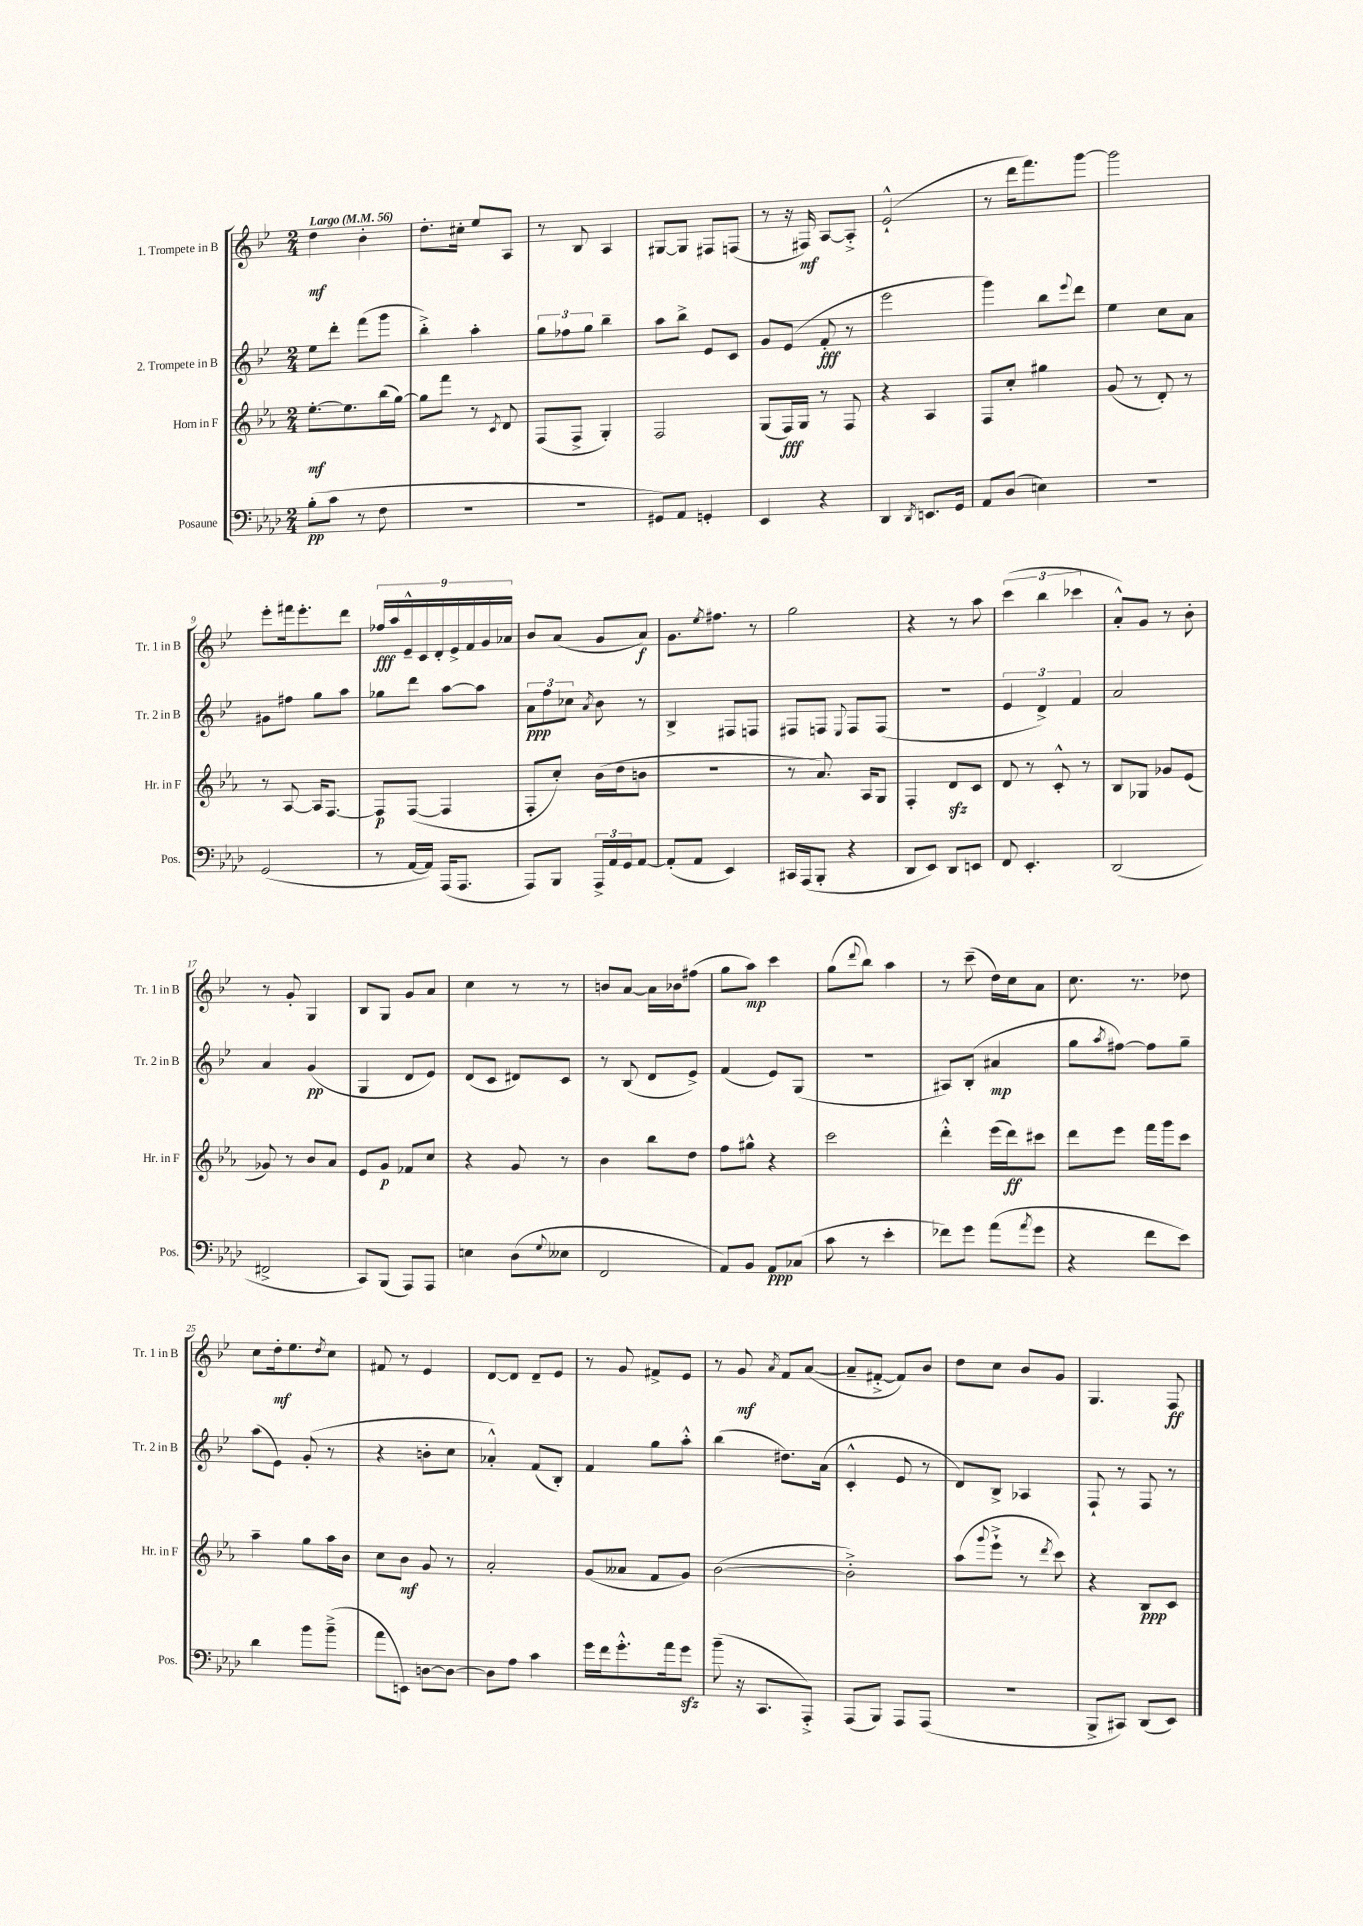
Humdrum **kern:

**kern	**dynam	**kern	**dynam	**kern	**dynam	**kern	**dynam
*part4	*part4	*part3	*part3	*part2	*part2	*part1	*part1
*staff4	*staff4	*staff3	*staff3	*staff2	*staff2	*staff1	*staff1
*I"Posaune	*	*I"Horn in F	*	*I"2. Trompete in B	*	*I"1. Trompete in B	*
*I'Pos.	*	*I'Hr. in F	*	*I'Tr. 2 in B	*	*I'Tr. 1 in B	*
*clefF4	*	*clefG2	*	*clefG2	*	*clefG2	*
*k[b-e-a-d-]	*	*k[b-e-a-]	*	*k[b-e-]	*	*k[b-e-]	*
*M2/4	*	*M2/4	*	*M2/4	*	*M2/4	*
*MM56	*	*MM56	*	*MM56	*	*MM56	*
=1	=1	=1	=1	=1	=1	=1	=1
!	!	!	!	!	!	!LO:TX:a:B:t=Largo	!
(8B-'\L	pp	[8.ee-'\L	mf	8ee-\L	.	4dd\	mf
8c\J	.	.	.	8ddd'\J	.	.	.
.	.	8.ee-\]	.	.	.	.	.
8r	.	.	.	(8fff\L	.	4b-'\	.
8F\	.	(16bb-\L	.	8ggg\J	.	.	.
.	.	[16gg\JJ)	.	.	.	.	.
=2	=2	=2	=2	=2	=2	=2	=2
2r	.	8gg\L]	.	4bb-'^\)	.	8.dd'\L	.
.	.	8fff\J	.	.	.	.	.
.	.	.	.	.	.	16cc#X'\Jk	.
.	.	8r	.	4aa'\	.	8ee-/L	.
.	.	8qc/	.	.	.	.	.
.	.	8d/	.	.	.	8A/J	.
=3	=3	=3	=3	=3	=3	=3	=3
2r	.	(8F/L	.	12gg\L	.	8r	.
.	.	.	.	12ff-X\	.	.	.
.	.	8F^/J	.	.	.	8B-/	.
.	.	.	.	12gg\J	.	.	.
.	.	4G'/)	.	4bb-~\	.	4A/	.
=4	=4	=4	=4	=4	=4	=4	=4
8GG#X/L)	.	2F/	.	8aa\L	.	[8G#X/L	.
8AA-/J	.	.	.	8bb-^\J	.	8G#/J]	.
4GGn'/	.	.	.	8e-/L	.	8F#X/L	.
.	.	.	.	8c/J	.	(8Fn/J	.
=5	=5	=5	=5	=5	=5	=5	=5
4EE-/	.	(8G/L	.	8g/L	.	8r	.
.	.	16F/L)	fff	(8e-/J	.	16r	.
.	.	16G/JJ	.	.	.	16F#X/)	mf
4r	.	8r	.	8f'/	fff	[8A/L	.
.	.	8F/	.	8r	.	8A'^/J]	.
=6	=6	=6	=6	=6	=6	=6	=6
4DD-/	.	4r	.	2eee-\	.	(2e-`^^/	.
8qDD-/	.	.	.	.	.	.	.
8.EEn/L	.	4A-/	.	.	.	.	.
16GG/Jk	.	.	.	.	.	.	.
=7	=7	=7	=7	=7	=7	=7	=7
8AA-/L	.	8F/L	.	4ggg\)	.	8r	.
(8D-/J	.	8cc'/J	.	.	.	16ddd\KL	.
.	.	.	.	.	.	8.fff\)	.
4En\)	.	4gg#X\	.	8bb-\L	.	.	.
.	.	.	.	8qqeee-/	.	.	.
.	.	.	.	8ddd\J	.	[8ggg\J	.
=8	=8	=8	=8	=8	=8	=8	=8
2r	.	(8g/	.	4ee-\	.	2ggg\]	.
.	.	8r	.	.	.	.	.
.	.	8d'/)	.	8cc\L	.	.	.
.	.	8r	.	8a\J	.	.	.
!!LO:LB:g=z
=9	=9	=9	=9	=9	=9	=9	=9
(2GG/	.	8r	.	8g#X\L	.	8eee-'\L	.
.	.	[8A-/	.	8ff#X\J	.	16fff#X\k	.
.	.	.	.	.	.	8.eee-'\	.
.	.	16A-/KL]	.	8gg\L	.	.	.
.	.	[8.F/J	.	.	.	.	.
.	.	.	.	8aa\J	.	8ddd\J	.
=10	=10	=10	=10	=10	=10	=10	=10
8r	.	8F/L]	p	8gg-X\L	.	18ff-X/LL	fff
.	.	.	.	.	.	18aa/	.
.	.	.	.	.	.	18e-~^^/	.
[16AA-/LL	.	([8F/J	.	8ddd\J	.	.	.
.	.	.	.	.	.	18c/	.
16AA-/JJ])	.	.	.	.	.	.	.
.	.	.	.	.	.	18d'/	.
(16AAA-/KL	.	4F/]	.	[8aa\L	.	.	.
.	.	.	.	.	.	18e-^/	.
8.AAA-/J	.	.	.	.	.	.	.
.	.	.	.	.	.	18f/	.
.	.	.	.	8aa\J]	.	.	.
.	.	.	.	.	.	18g/	.
.	.	.	.	.	.	18a-X/JJ	.
=11	=11	=11	=11	=11	=11	=11	=11
8AAA-/L)	.	8F'/L	.	12a\L	ppp	8b-/L	.
.	.	.	.	12ff\	.	.	.
8BBB-/J	.	8cc'/J)	.	.	.	(8a/J	.
.	.	.	.	12cc-X\J	.	.	.
.	.	.	.	8qa/	.	.	.
24AAA-^/LL	.	(16b-\LL	.	8b-\	.	8g/L	.
24AA-/	.	.	.	.	.	.	.
.	.	16dd\J	.	.	.	.	.
24GG/J	.	.	.	.	.	.	.
[8AA-/J	.	8bn\J	.	8r	.	8a/J)	f
=12	=12	=12	=12	=12	=12	=12	=12
(8AA-'/L]	.	2r	.	4B-^/	.	8.g\L	.
8AA-/J	.	.	.	.	.	.	.
.	.	.	.	.	.	8qee-/	.
.	.	.	.	.	.	8.ff#X\J	.
4EE-/)	.	.	.	8F#X/L	.	.	.
.	.	.	.	8Fn/J	.	8r	.
=13	=13	=13	=13	=13	=13	=13	=13
16CC#X/LL	.	8r	.	8F#X/L	.	2gg\	.
(16AAA-/J	.	.	.	.	.	.	.
8BBB-'/J	.	8.a-/)	.	8Fn/J	.	.	.
.	.	.	.	8qqE-/	.	.	.
4r	.	.	.	8F/L	.	.	.
.	.	16A-/KL	.	.	.	.	.
.	.	8G/J	.	(8F/J	.	.	.
=14	=14	=14	=14	=14	=14	=14	=14
8DD-/L	.	4F'/	.	2r	.	4r	.
8EE-/J)	.	.	.	.	.	.	.
8DD-/L	.	8dzz/L	.	.	.	8r	.
8EEn/J	.	8c/J	.	.	.	8aa\	.
=15	=15	=15	=15	=15	=15	=15	=15
8FF/	.	8d/	.	6e-/	.	(6ccc\	.
4.EE-'/	.	8r	.	.	.	.	.
.	.	.	.	6d^/)	.	6bb-\	.
.	.	8c'^^/	.	.	.	.	.
.	.	.	.	6f/	.	6ccc-X\	.
.	.	8r	.	.	.	.	.
=16	=16	=16	=16	=16	=16	=16	=16
(2DD-/	.	8B-/L	.	2a/	.	8a'^^/L)	.
.	.	8G-X/J	.	.	.	8g/J	.
.	.	8g-X/L	.	.	.	8r	.
.	.	(8e-/J	.	.	.	8b-'\	.
!!LO:LB:g=z
=17	=17	=17	=17	=17	=17	=17	=17
2FF#X^/	.	8g-X/)	.	4a/	.	8r	.
.	.	8r	.	.	.	8g'/	.
.	.	8b-/L	.	(4g/	pp	4G/	.
.	.	8a-/J	.	.	.	.	.
=18	=18	=18	=18	=18	=18	=18	=18
8CC/L)	.	8e-/L	.	4G/	.	8B-/L	.
(8BBB-/J	.	8g/J	p	.	.	8G/J	.
8AAA-/L)	.	8f-X/L	.	8d/L	.	8g/L	.
8AAA-/J	.	8cc/J	.	8e-/J)	.	8a/J	.
=19	=19	=19	=19	=19	=19	=19	=19
4En\	.	4r	.	(8d/L	.	4cc\	.
.	.	.	.	8c/J	.	.	.
(8D-\L	.	8g/	.	8d#X/L)	.	8r	.
8qqG/	.	.	.	.	.	.	.
8E--X\J	.	8r	.	8c/J	.	8r	.
=20	=20	=20	=20	=20	=20	=20	=20
2FF/	.	4b-\	.	8r	.	8bn/L	.
.	.	.	.	(8B-/	.	[8a/J	.
.	.	8bb-\L	.	8d/L	.	16a\LL]	.
.	.	.	.	.	.	16b-X\J	.
.	.	8dd\J	.	8e-^/J)	.	(8ff#X\J	.
=21	=21	=21	=21	=21	=21	=21	=21
8AA-/L)	.	8ff\L	.	(4f/	.	8gg\L	.
8BB-/J	.	8gg#X^^\J	.	.	.	8aa\J)	mp
8AA-/L	ppp	4r	.	8e-/L)	.	4ccc\	.
(8C-X/J	.	.	.	(8G/J	.	.	.
=22	=22	=22	=22	=22	=22	=22	=22
8c\	.	2ccc\	.	2r	.	(8gg\L	.
.	.	.	.	.	.	8qqddd/	.
8r	.	.	.	.	.	8bb-\J)	.
4e-'\	.	.	.	.	.	4aa\	.
=23	=23	=23	=23	=23	=23	=23	=23
8f-X\L)	.	4ddd'^^\	.	8A#X/L)	.	8r	.
8g\J	.	.	.	(8B-'/J	.	(8ccc~\	.
(8a-\L	.	(16eee-\LL	.	4a#X/	mp	16dd\LL)	.
.	.	16ddd\J)	ff	.	.	16cc\J	.
8qa-/	.	.	.	.	.	.	.
8g\J	.	8ccc#X\J	.	.	.	8a\J	.
=24	=24	=24	=24	=24	=24	=24	=24
4r	.	8ddd\L	.	8gg\L	.	8.cc\	.
.	.	.	.	8qaa/	.	.	.
.	.	8eee-\J	.	[8ff#X\J)	.	.	.
.	.	.	.	.	.	8.r	.
8f\L	.	16fff\LL	.	8ff#\L]	.	.	.
.	.	16ggg\J	.	.	.	.	.
8e-\J)	.	8ccc\J	.	8gg~\J	.	8dd-X\	.
!!LO:LB:g=z
=25	=25	=25	=25	=25	=25	=25	=25
4d-\	.	4aa-~\	.	(8aa\L	.	8cc\L	.
.	.	.	.	8e-\J)	.	16dd'\k	mf
.	.	.	.	.	.	8.ee-\	.
8b-\L	.	8gg\L	.	(8g'/	.	.	.
.	.	.	.	.	.	8qdd/	.
(8b-~^\J	.	16aa-\L	.	8r	.	8cc\J	.
.	.	16b-\JJ	.	.	.	.	.
=26	=26	=26	=26	=26	=26	=26	=26
8a-\L	.	8cc\L	.	4r	.	8f#X/	.
8EEn\J)	.	8b-\J	mf	.	.	8r	.
[8Dn\L	.	8g/	.	8bn'\L	.	4e-/	.
8D\J_	.	8r	.	8cc\J	.	.	.
=27	=27	=27	=27	=27	=27	=27	=27
8D\L]	.	2a-'/	.	4a-X'^^/)	.	[8d/L	.
8A-\J	.	.	.	.	.	8d/J]	.
4c\	.	.	.	(8f/L	.	8d~/L	.
.	.	.	.	8B-'/J)	.	8e-/J	.
=28	=28	=28	=28	=28	=28	=28	=28
16g\LL	.	(8g/L	.	4f/	.	8r	.
16f\J	.	.	.	.	.	.	.
8.g'^^\	.	8a--X/J	.	.	.	8g/	.
.	.	8f/L	.	8gg\L	.	8f#X^/L	.
16a-\k	.	.	.	.	.	.	.
8gzz\J	.	8g/J)	.	8aa'^^\J	.	8e-/J	.
=29	=29	=29	=29	=29	=29	=29	=29
(8b-~\	.	([2b-\	.	(4bb-\	.	8r	.
16r	.	.	.	.	.	8g/	mf
8.CC/L	.	.	.	.	.	.	.
.	.	.	.	.	.	8qa/	.
.	.	.	.	8.dd#X\L)	.	8f/L	.
8AAA-'^/J)	.	.	.	.	.	([8a/J	.
.	.	.	.	(16a\Jk	.	.	.
=30	=30	=30	=30	=30	=30	=30	=30
(8AAA-/L	.	2b-'^\])	.	4c'^^/	.	8a~/L]	.
8BBB-/J)	.	.	.	.	.	[8f#X'^/J	.
8AAA-/L	.	.	.	8e-/	.	8f#/L])	.
(8AAA-/J	.	.	.	8r	.	8b-/J	.
=31	=31	=31	=31	=31	=31	=31	=31
2r	.	(8aa-\L	.	8d/L)	.	8dd\L	.
.	.	8qqggg/	.	.	.	.	.
.	.	8eee-`^\J	.	8B-^/J	.	8cc\J	.
.	.	8r	.	4A-X/	.	8b-/L	.
.	.	8qddd/	.	.	.	.	.
.	.	8ccc\)	.	.	.	8g/J	.
=32	=32	=32	=32	=32	=32	=32	=32
8BBB-^/L	.	4r	.	8F`/	.	4.G/	.
8CC#X/J)	.	.	.	8r	.	.	.
(8DD-/L	.	8B-/L	ppp	8F/	.	.	.
8EE-/J)	.	8c/J	.	8r	.	8F/	ff
==	==	==	==	==	==	==	==
*-	*-	*-	*-	*-	*-	*-	*-
